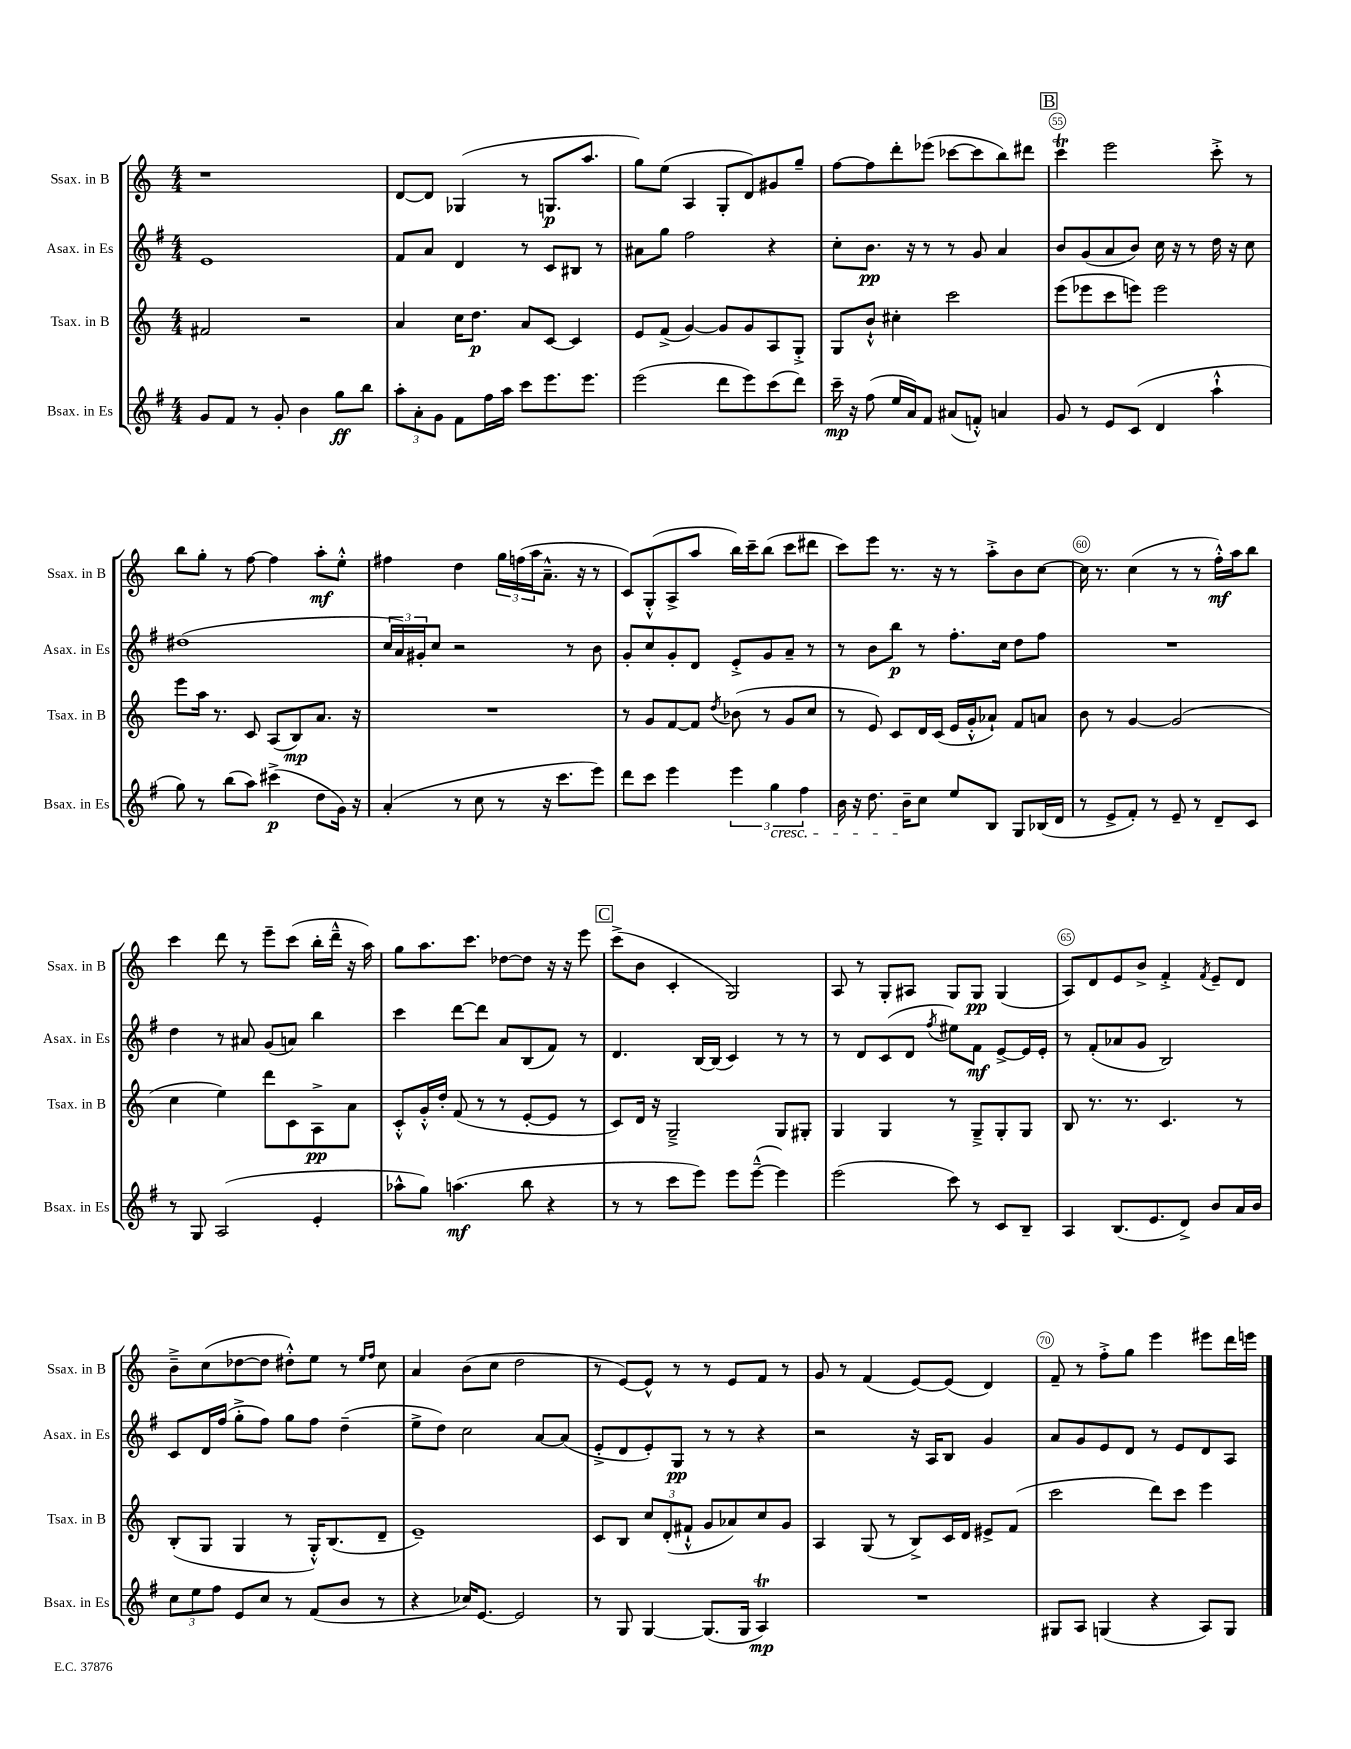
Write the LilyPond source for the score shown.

<<
\new StaffGroup <<
\new Staff = "s0" \with { instrumentName = "Ssax. in B" shortInstrumentName = "Ssax. in B" } {
    \clef treble \key c \major \numericTimeSignature \time 4/4
    r1 |
    d'8~ d'8 ges4( r8 g8.\p a''8. |
    g''8) e''8( a4 g8-. d'8) gis'8 g''8-- |
    f''8~ f''8 d'''8-. ees'''8( ces'''8~ ces'''8 b''8) dis'''8 |
    \mark \markup { \box "B" } c'''4\trill e'''2 c'''8-.-> r8 |
    b''8 g''8-. r8 f''8~ f''4 a''8-.\mf e''8-.-^ |
    fis''4 d''4 \tuplet 3/2 { g''16 f''16( a''16 } a'8.---^ r16 r8 |
    c'8) g8-.-^( a8-> a''8 b''16) c'''16-- b''8( c'''8 dis'''8 |
    c'''8) e'''8 r8. r16 r8 a''8-.-> b'8 c''8~ |
    c''16 r8. c''4( r8 r8 f''16-.-^\mf) a''16 b''8 |
    c'''4 d'''8 r8 e'''8-- c'''8( b''16-. d'''16---^ r16 a''16) |
    g''8 a''8. c'''8. des''8~ des''8 r16 r16 e'''8 |
    \mark \markup { \box "C" } c'''8->( b'8 c'4-. g2) |
    a8 r8 g8-. ais8 g8 g8\pp g4( |
    a8) d'8 e'8 b'8-> f'4-.-> \acciaccatura { f'8 } e'8-- d'8 |
    b'8---> c''8( des''8~ des''8 dis''8-.-^) e''8 r8 \grace { e''16 f''16 } c''8 |
    a'4 b'8( c''8 d''2 |
    r8 e'8~) e'8-^ r8 r8 e'8 f'8 r8 |
    g'8 r8 f'4( e'8~) e'8( d'4) |
    f'8-- r8 f''8-.-> g''8 e'''4 eis'''8 d'''16 e'''16 \bar "|." |
}
\new Staff = "s1" \with { instrumentName = "Asax. in Es" shortInstrumentName = "Asax. in Es" } {
    \clef treble \key g \major \numericTimeSignature \time 4/4
    e'1 |
    fis'8 a'8 d'4 r8 c'8 bis8 r8 |
    ais'8 g''8 fis''2 r4 |
    c''8-. b'8.\pp r16 r8 r8 g'8 a'4 |
    \mark \markup { \box "B" } b'8 g'8( a'8 b'8) c''16 r16 r8 d''16 r16 c''8 |
    dis''1( |
    \tuplet 3/2 { c''16 a'16) gis'16-. } c''8 r2 r8 b'8 |
    g'8-. c''8 g'8-. d'8 e'8-.-> g'8 a'8-- r8 |
    r8 b'8 b''8\p r8 fis''8.-. c''16 d''8 fis''8 |
    R1 |
    d''4 r8 ais'8 g'8( a'8) b''4 |
    c'''4 d'''8~ d'''8 a'8 b8( fis'8) r8 |
    \mark \markup { \box "C" } d'4. b16~ b16( c'4) r8 r8 |
    r8 d'8 c'8( d'8 \acciaccatura { fis''8 } eis''8) fis'8\mf e'8~-> e'16 e'16-. |
    r8 fis'8-.( aes'8 g'8 b2) |
    c'8 d'16 fis''16( g''8-.-> fis''8) g''8 fis''8 d''4--( |
    e''8-> d''8) c''2 a'8~ a'8( |
    e'8-.-> d'8 e'8-.) g8\pp r8 r8 r4 |
    r2 r16 a16 b8 g'4 |
    a'8 g'8 e'8 d'8 r8 e'8 d'8 a8 \bar "|." |
}
\new Staff = "s2" \with { instrumentName = "Tsax. in B" shortInstrumentName = "Tsax. in B" } {
    \clef treble \key c \major \numericTimeSignature \time 4/4
    fis'2 r2 |
    a'4 c''16 d''8.\p a'8 c'8~ c'4 |
    e'8 f'8->( g'4~) g'8 g'8 a8 g8-.-> |
    g8 b'8-!-^ cis''4-. c'''2 |
    \mark \markup { \box "B" } e'''8( ees'''8 c'''8 e'''8) e'''2 |
    e'''8 a''16 r8. c'8 a8( b8\mp) a'8. r16 |
    R1 |
    r8 g'8 f'8~ f'8 \acciaccatura { d''8 } bes'8( r8 g'8 c''8 |
    r8 e'8) c'8 d'16 c'16( e'16 g'16-.-^ aes'8-!) f'8 a'8 |
    b'8 r8 g'4~ g'2( |
    c''4 e''4) d'''8 c'8 a8->\pp a'8 |
    c'8-.-^ g'16-.-^ d''16-. f'8( r8 r8 e'8~-. e'8 r8 |
    \mark \markup { \box "C" } c'8) d'16 r16 g2---> g8 gis8-. |
    g4 g4 r8 g8---> g8-. g8 |
    b8 r8. r8. c'4. r8 |
    b8-.( g8 g4 r8 g16-.-^) b8.( d'8-- |
    e'1--) |
    c'8 b8 \tuplet 3/2 { c''8 d'8-.( fis'8-!-^ } g'8 aes'8) c''8 g'8 |
    a4 g8( r8 b8->) c'16 d'16 eis'8-> f'8( |
    c'''2 d'''8) c'''8 e'''4 \bar "|." |
}
\new Staff = "s3" \with { instrumentName = "Bsax. in Es" shortInstrumentName = "Bsax. in Es" } {
    \clef treble \key g \major \numericTimeSignature \time 4/4
    g'8 fis'8 r8 g'8-. b'4 g''8\ff b''8 |
    \tuplet 3/2 { a''8-. a'8-. g'8 } fis'8 fis''16 a''16 c'''8 e'''8. e'''8. |
    e'''2( d'''8 e'''8) c'''8( d'''8) |
    c'''16--\mp r16 fis''8( e''16 a'16) fis'8 ais'8( f'8-.-^) a'4 |
    \mark \markup { \box "B" } g'8 r8 e'8 c'8( d'4 a''4-!-^ |
    g''8) r8 b''8( a''8) cis'''4->\p( d''8 g'16) r16 |
    a'4-.( r8 c''8 r8 r16 c'''8. e'''8) |
    d'''8 c'''8 e'''4 \tuplet 3/2 { e'''4 g''4\cresc fis''4 } |
    b'16 r16 d''8. b'16--\! c''8 e''8 b8 g8 bes16( d'16 |
    r8 e'8-> fis'8-.) r8 e'8-- r8 d'8-- c'8 |
    r8 g8 a2( e'4-. |
    aes''8-^ g''8) a''4.\mf( b''8 r4 |
    \mark \markup { \box "C" } r8 r8 c'''8 e'''8) e'''8 e'''8~---^( e'''4) |
    e'''2( c'''8) r8 c'8 b8-- |
    a4 b8.( e'8. d'8->) b'8 a'16 b'16 |
    \tuplet 3/2 { c''8 e''8 fis''8 } e'8 c''8 r8 fis'8( b'8 r8 |
    r4 ces''16) e'8.~ e'2 |
    r8 g8 g4~ g8.( g16 a4\trill\mp) |
    R1 |
    gis8 a8 g4( r4 a8) g8 \bar "|." |
}
>>
>>
\layout { \context { \Score currentBarNumber = #51 \override BarNumber.break-visibility = ##(#f #t #t) barNumberVisibility = #(every-nth-bar-number-visible 5) \override BarNumber.stencil = #(make-stencil-circler 0.1 0.3 ly:text-interface::print) } }
